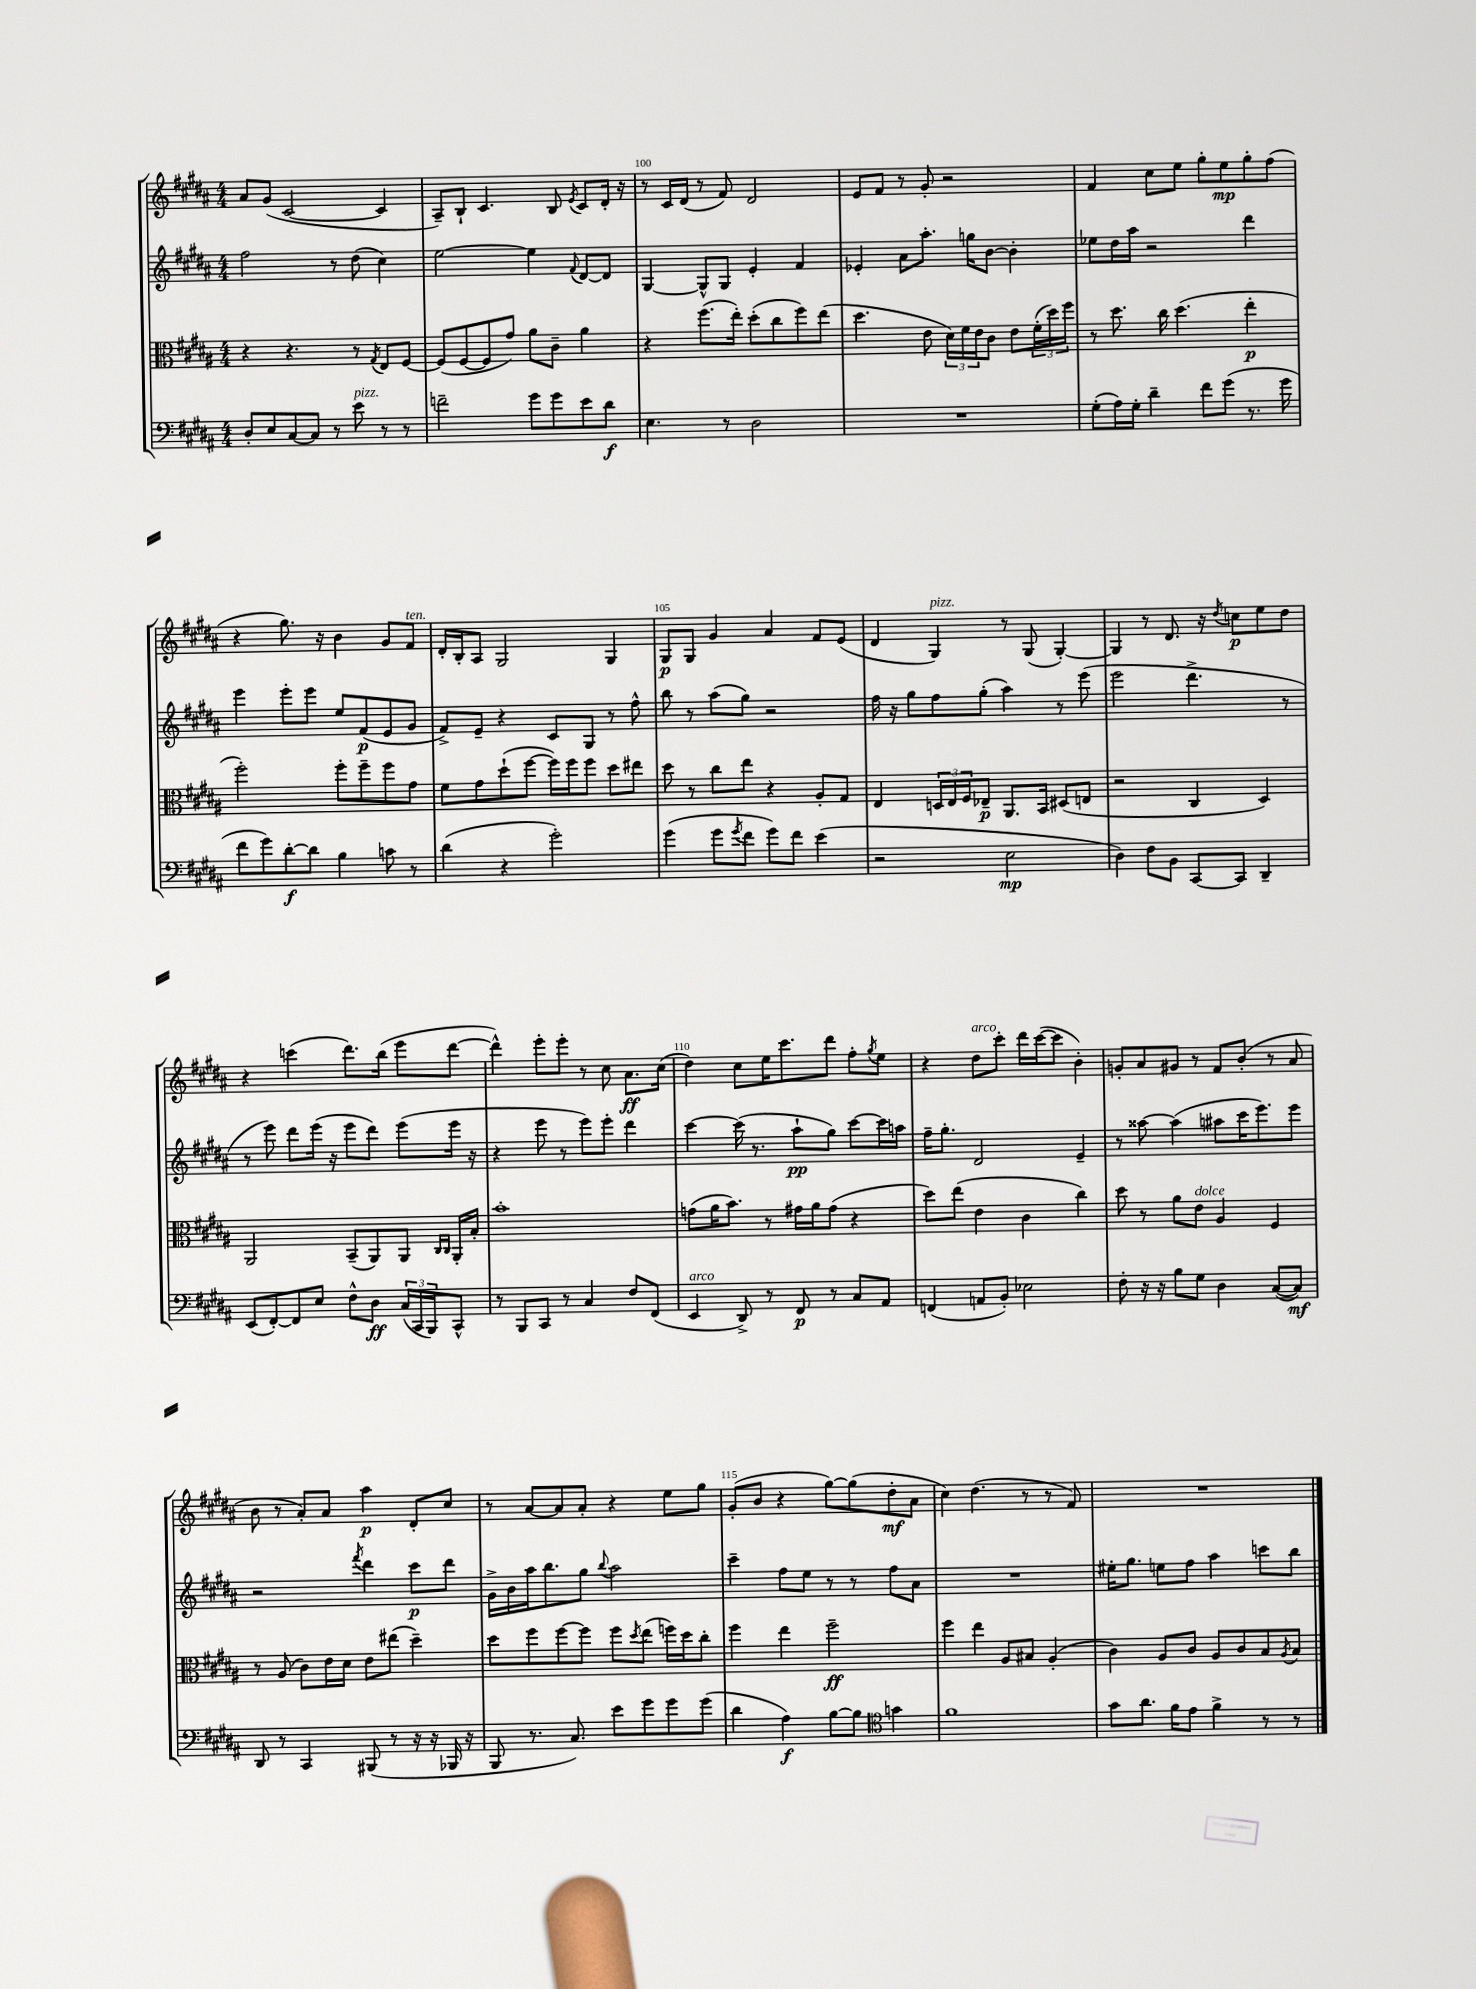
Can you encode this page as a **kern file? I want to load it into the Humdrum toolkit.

**kern	**dynam	**kern	**dynam	**kern	**dynam	**kern	**dynam
*part4	*part4	*part3	*part3	*part2	*part2	*part1	*part1
*staff4	*staff4	*staff3	*staff3	*staff2	*staff2	*staff1	*staff1
*clefF4	*	*clefC3	*	*clefG2	*	*clefG2	*
*k[f#c#g#d#a#]	*	*k[f#c#g#d#a#]	*	*k[f#c#g#d#a#]	*	*k[f#c#g#d#a#]	*
*M4/4	*	*M4/4	*	*M4/4	*	*M4/4	*
=98	=98	=98	=98	=98	=98	=98	=98
8D#'/L	.	4r	.	2ff#\	.	8a#/L	.
8E/	.	.	.	.	.	(8g#/J	.
[8C#/	.	4.r	.	.	.	[2c#/	.
8C#/J]	.	.	.	.	.	.	.
8r	.	.	.	8r	.	.	.
!LO:TX:a:i:t=pizz.	!	!	!	!	!	!	!
8e\	.	8r	.	(8dd#\	.	.	.
.	.	8qG#/	.	.	.	.	.
8r	.	8E/L	.	4cc#\)	.	4c#/]	.
8r	.	[8F#/J	.	.	.	.	.
=99	=99	=99	=99	=99	=99	=99	=99
2fn~\	.	(8F#/L]	.	[2ee\	.	8A#~/L)	.
.	.	[8F#/	.	.	.	8B`/J	.
.	.	8F#/]	.	.	.	4.c#/	.
.	.	8g#/J)	.	.	.	.	.
8g#\L	.	8a#\L	.	4ee\]	.	.	.
8g#\	.	8c#~\J	.	.	.	8B/	.
.	.	.	.	8qqf#/	.	8qe/	.
8e\	.	4a#\	.	[8d#/L	.	8c#/L	.
8d#\J	f	.	.	8d#/J]	.	16d#'/Jk	.
.	.	.	.	.	.	16r	.
=100	=100	=100	=100	=100	=100	=100	=100
4.E\	.	4r	.	[4G#/	.	8r	.
.	.	.	.	.	.	16c#/LL	.
.	.	.	.	.	.	(16d#/JJ	.
.	.	(8.ff#\L	.	8G#^^/L]	.	8r	.
8r	.	.	.	8G#/J	.	8f#/)	.
.	.	16ee'\Jk)	.	.	.	.	.
2D#\	.	(8dd#'\L	.	4e'/	.	2d#/	.
.	.	8cc#\	.	.	.	.	.
.	.	8ff#\)	.	4f#/	.	.	.
.	.	(8ee\J	.	.	.	.	.
=101	=101	=101	=101	=101	=101	=101	=101
1r	.	4.dd#\	.	4e-X'/	.	8e/L	.
.	.	.	.	.	.	8f#/J	.
.	.	.	.	8a#\L	.	8r	.
.	.	8e\	.	8.aa#'\J	.	8g#'/	.
.	.	24d#\LL)	.	.	.	2r	.
.	.	24f#\	.	.	.	.	.
.	.	.	.	16ggn\KL	.	.	.
.	.	24e\J	.	.	.	.	.
.	.	8c#\J	.	[8b\J	.	.	.
.	.	8e\L	.	4b'\]	.	.	.
.	.	(24f#'\L	.	.	.	.	.
.	.	24dd#\)	.	.	.	.	.
.	.	24ff#\JJ	.	.	.	.	.
=102	=102	=102	=102	=102	=102	=102	=102
(8G#'\L	.	8r	.	8ee-X\L	.	4f#/	.
16A#\L)	.	8.dd#\	.	16dd#\L	.	.	.
16G#'\JJ	.	.	.	16aa#\JJ	.	.	.
4d#~\	.	.	.	2r	.	8cc#\L	.
.	.	16cc#\	.	.	.	.	.
.	.	(4.dd#\	.	.	.	8ee\J	.
8f#\L	.	.	.	.	.	8gg#'\L	.
(8g#\J	.	.	.	.	.	8ee\	mp
8.r	.	4ee'\	p	4ddd#\	.	8gg#'\	.
.	.	.	.	.	.	(8ff#\J	.
16g#\	.	.	.	.	.	.	.
!!LO:LB:g=z
=103	=103	=103	=103	=103	=103	=103	=103
8f#\L	.	2ff#'\)	.	4eee\	.	4r	.
8g#\)	.	.	.	.	.	.	.
[8d#'\	f	.	.	8eee'\L	.	8.gg#\)	.
8d#\J]	.	.	.	8eee\J	.	.	.
.	.	.	.	.	.	16r	.
4B\	.	8ff#'\L	.	8ee/L	.	4b\	.
.	.	8ff#~\	.	(8f#/	p	.	.
8cn\	.	8ff#\	.	8e/	.	8g#/L	.
!	!	!	!	!	!	!LO:TX:a:i:t=ten.	!
8r	.	8g#\J	.	8g#/J	.	8f#/J	.
=104	=104	=104	=104	=104	=104	=104	=104
(4d#\	.	8f#\L	.	8f#^/L)	.	16d#'/LL	.
.	.	.	.	.	.	16B'/J	.
.	.	8g#\	.	8e~/J	.	8A#/J	.
4r	.	(8dd#`\	.	4r	.	2G#/	.
.	.	[8ff#\J	.	.	.	.	.
2g#'\)	.	16ff#\LL])	.	8c#/L	.	.	.
.	.	16ff#\J	.	.	.	.	.
.	.	8ff#\J	.	8G#/J	.	.	.
.	.	8dd#\L	.	8r	.	4G#/	.
.	.	8ee#X\J	.	8ff#^^\	.	.	.
=105	=105	=105	=105	=105	=105	=105	=105
(4g#\	.	8dd#\	.	8bb\	.	8G#/L	p
.	.	8r	.	8r	.	8G#/J	.
8g#\L	.	8cc#\L	.	(8aa#\L	.	4g#/	.
8qg#/	.	.	.	.	.	.	.
8f#\J	.	8ee\J	.	8gg#\J)	.	.	.
8g#\L)	.	4r	.	2r	.	4a#/	.
8f#\J	.	.	.	.	.	.	.
(4e\	.	8A#'/L	.	.	.	8f#/L	.
.	.	8G#/J	.	.	.	(8e/J	.
=106	=106	=106	=106	=106	=106	=106	=106
2r	.	4E/	.	16ff#\	.	4d#/	.
.	.	.	.	16r	.	.	.
.	.	.	.	8gg#\L	.	.	.
!	!	!	!	!	!	!LO:TX:a:i:t=pizz.	!
.	.	24Dn/LL	.	8ff#\	.	4G#/)	.
.	.	24E/	.	.	.	.	.
.	.	24F#/J	.	.	.	.	.
.	.	8E-X~/J	p	(8gg#'\J	.	.	.
2E\	mp	8.AA#/L	.	4aa#\)	.	8r	.
.	.	.	.	.	.	(8G#/	.
.	.	16BB/Jk	.	.	.	.	.
.	.	(8D#X/L	.	8r	.	[4G#'/)	.
.	.	8En/J	.	(8eee\	.	.	.
=107	=107	=107	=107	=107	=107	=107	=107
4D#\)	.	2r	.	2eee\	.	4G#/]	.
8F#\L	.	.	.	.	.	8r	.
8BB\J	.	.	.	.	.	8.d#/	.
[8CC#/L	.	4C#/	.	4.ddd#^\	.	.	.
.	.	.	.	.	.	16r	.
.	.	.	.	.	.	8qdd#/	.
8CC#/J]	.	.	.	.	.	8ccn\L	p
4DD#~/	.	4D#/)	.	.	.	8ee\	.
.	.	.	.	8r	.	8dd#\J	.
!!LO:LB:g=z
=108	=108	=108	=108	=108	=108	=108	=108
(8EE/L	.	2AA#/	.	8r	.	4r	.
[8FF#'/)	.	.	.	8eee\)	.	.	.
8FF#/]	.	.	.	8ddd#\L	.	(4cccn\	.
8E/J	.	.	.	(16eee\Jk	.	.	.
.	.	.	.	16r	.	.	.
8F#^^\L	.	(8BB~/L	.	8eee\L	.	8.ddd#\L)	.
8D#\J	ff	8AA#/)	.	8ddd#\J)	.	.	.
.	.	.	.	.	.	(16bb\Jk	.
(24C#/LL	.	8AA#/J	.	(8eee\L	.	8eee\L	.
24CC#/	.	.	.	.	.	.	.
24BBB/J)	.	.	.	.	.	.	.
.	.	16qqC#/LL	.	.	.	.	.
.	.	16qqC#/JJ	.	.	.	.	.
8CC#^^/J	.	16AA#'/LL	.	16eee\Jk	.	[8ddd#\J	.
.	.	16B'/JJ	.	16r	.	.	.
=109	=109	=109	=109	=109	=109	=109	=109
8r	.	1b'	.	4r	.	4ddd#^^\])	.
8BBB/L	.	.	.	.	.	.	.
8CC#/J	.	.	.	8eee\	.	8eee'\L	.
8r	.	.	.	8r	.	8eee'\J	.
4C#/	.	.	.	8eee\L)	.	8r	.
.	.	.	.	8eee'\J	.	8cc#\	.
8F#/L	.	.	.	4ddd#\	.	8.a#\L	ff
(8FF#/J	.	.	.	.	.	.	.
.	.	.	.	.	.	(16cc#\Jk	.
=110	=110	=110	=110	=110	=110	=110	=110
!LO:TX:a:i:t=arco	!	!	!	!	!	!	!
4EE/	.	(8gn\L	.	[4ccc#\	.	4dd#\)	.
.	.	16a#\K	.	.	.	.	.
.	.	8.b\J)	.	.	.	.	.
8DD#^/)	.	.	.	(16ccc#\]	.	8cc#\L	.
.	.	.	.	8.r	.	.	.
8r	.	8r	.	.	.	16ee\K	.
.	.	.	.	.	.	8.ccc#\	.
8FF#/	p	16g#X\LL	.	8aa#`\L	pp	.	.
.	.	16a#\J	.	.	.	.	.
8r	.	(8g#\J	.	8gg#\J)	.	8ddd#\J	.
8C#/L	.	4r	.	[8ccc#\L	.	8ff#'\L	.
.	.	.	.	.	.	8qgg#/	.
8AA#/J	.	.	.	16ccc#\L]	.	8ee\J	.
.	.	.	.	16aan\JJ	.	.	.
=111	=111	=111	=111	=111	=111	=111	=111
(4FFn/	.	8dd#\L)	.	16ff#~\KL	.	4r	.
.	.	.	.	8.gg#'\J	.	.	.
.	.	(8ee\J	.	.	.	.	.
!	!	!	!	!	!	!LO:TX:a:i:t=arco	!
8AAn/L	.	4e\	.	2d#/	.	8dd#\L	.
8BB'/J)	.	.	.	.	.	8ccc#'\J	.
2E-X\	.	4c#\	.	.	.	16ddd#\LL	.
.	.	.	.	.	.	([16ccc#\J	.
.	.	.	.	.	.	8ccc#\J]	.
.	.	4cc#\)	.	4e~/	.	4b'\)	.
=112	=112	=112	=112	=112	=112	=112	=112
8F#'\	.	8dd#\	.	8r	.	8gn'/L	.
16r	.	8r	.	[8aa##X\	.	8a#/	.
16r	.	.	.	.	.	.	.
8B\L	.	8a#\L	.	(4aa##\]	.	8g#X/J	.
!	!	!LO:TX:a:i:t=dolce	!	!	!	!	!
8G#\J	.	8e\J	.	.	.	8r	.
4D#\	.	4A#/	.	8aa#X\L	.	8f#/L	.
.	.	.	.	16ccc#\K	.	(8b'/J	.
.	.	.	.	8.eee\)	.	.	.
([8C#/L	.	4F#/	.	.	.	8r	.
8C#/J])	mf	.	.	8eee\J	.	8a#/	.
!!LO:LB:g=z
=113	=113	=113	=113	=113	=113	=113	=113
8DD#/	.	8r	.	2r	.	8b\	.
8r	.	(8A#/	.	.	.	8r	.
4CC#/	.	8c#\L)	.	.	.	8a#'/L)	.
.	.	16e\L	.	.	.	8a#/J	.
.	.	16d#\JJ	.	.	.	.	.
.	.	.	.	8qfff#/	.	.	.
(8BBB#X/	.	8e\L	.	4ddd#\	.	4aa#\	p
8r	.	(8ee#X\J	.	.	.	.	.
16r	.	4dd#~\)	.	8ccc#\L	p	8d#'/L	.
16r	.	.	.	.	.	.	.
16BBB-X/	.	.	.	8ddd#\J	.	8cc#/J	.
16r	.	.	.	.	.	.	.
=114	=114	=114	=114	=114	=114	=114	=114
8BBB/	.	8dd#\L	.	16g#^\LL	.	8r	.
.	.	.	.	16b\	.	.	.
8.r	.	8ff#\	.	16aa#\J	.	[8a#/L	.
.	.	.	.	8.bb\	.	.	.
.	.	[8ff#\	.	.	.	8a#/]	.
8.C#/)	.	.	.	.	.	.	.
.	.	8ff#\J]	.	8gg#\J	.	8a#'/J	.
.	.	.	.	8qqbb/	.	.	.
8e\L	.	8ff#\L	.	2aa#\	.	4r	.
.	.	8qdd#/	.	.	.	.	.
8g#\	.	(8ee\J	.	.	.	.	.
8g#\	.	16ffn\LL)	.	.	.	8ee\L	.
.	.	16dd#\J	.	.	.	.	.
(8g#\J	.	8cc#'\J	.	.	.	8gg#\J	.
=115	=115	=115	=115	=115	=115	=115	=115
4d#\	.	4ff#\	.	4ccc#~\	.	(8g#'/L	.
.	.	.	.	.	.	8b/J	.
4A#\)	f	4ee\	.	8ff#\L	.	4r	.
.	.	.	.	8ee\J	.	.	.
[8B\L	.	2ff#~\	ff	8r	.	[8gg#\L)	.
8B\J]	.	.	.	8r	.	(8gg#\]	.
*clefC4	*	*	*	*	*	*	*
4gn\	.	.	.	8ff#\L	.	8dd#'\	mf
.	.	.	.	8a#\J	.	8a#\J	.
=116	=116	=116	=116	=116	=116	=116	=116
1f#	.	4ff#\	.	1r	.	4cc#\)	.
.	.	4ee\	.	.	.	(4.dd#\	.
.	.	8A#/L	.	.	.	.	.
.	.	8B#X/J	.	.	.	8r	.
.	.	(4A#'/	.	.	.	8r	.
.	.	.	.	.	.	8f#/)	.
=117	=117	=117	=117	=117	=117	=117	=117
8g#\L	.	4c#\)	.	16ee#X'\KL	.	1r	.
.	.	.	.	8.gg#\J	.	.	.
8.a#\J	.	.	.	.	.	.	.
.	.	8A#/L	.	8een\L	.	.	.
16f#\KL	.	.	.	.	.	.	.
8e\J	.	8c#/J	.	8ff#\J	.	.	.
4f#^\	.	8A#/L	.	4aa#\	.	.	.
.	.	8c#/	.	.	.	.	.
8r	.	8B/	.	8cccn\L	.	.	.
.	.	8qA#/	.	.	.	.	.
8r	.	8B/J	.	8bb\J	.	.	.
==	==	==	==	==	==	==	==
*-	*-	*-	*-	*-	*-	*-	*-
